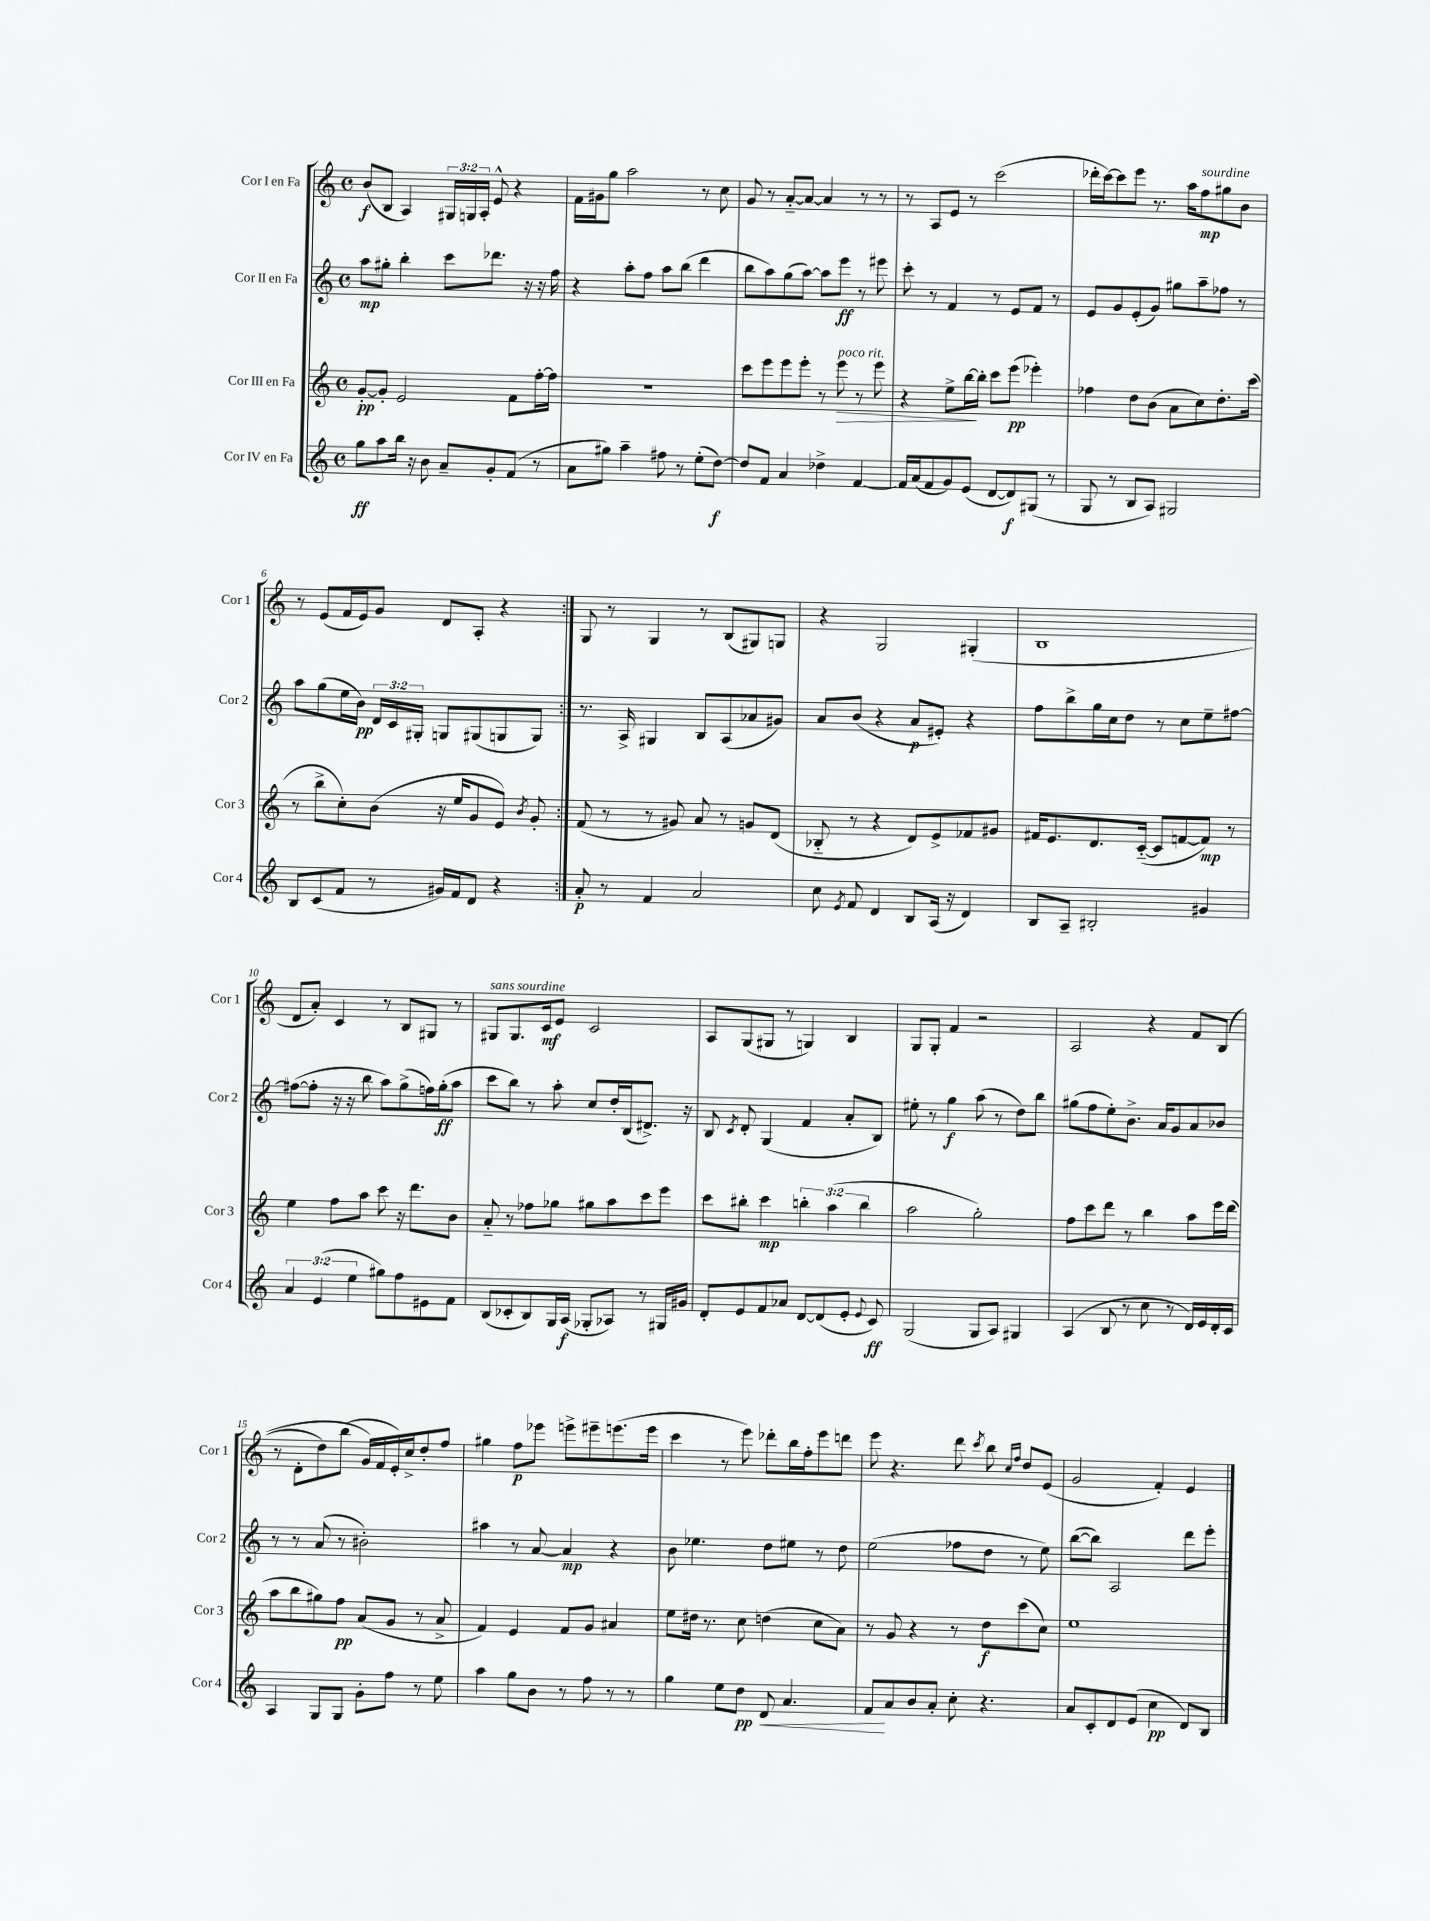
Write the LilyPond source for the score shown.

<<
\new StaffGroup <<
\new Staff = "s0" \with { instrumentName = "Cor I en Fa" shortInstrumentName = "Cor 1" } {
    \clef treble \key c \major \defaultTimeSignature \time 4/4 \override Staff.TupletNumber.text = #tuplet-number::calc-fraction-text
    \autoBeamOff \repeat volta 2 { b'8[\f( b8] a4) \tuplet 3/2 { gis16[ g16 a16]-. } e'8-^ r4 |
    f'16[ gis'16 g''8] a''2 r8 c''8 |
    g'8 r8 a'8[~-_ a'8]~ a'4 r8 r8 |
    r8 a8[ e'8] r8 c'''2( |
    des'''16[-. c'''16~) c'''8 e'''8] r8. a''16[ f''8\mp^\markup { \italic "sourdine" } gis''8 b'8] |
    r8 e'8[( f'16 e'16) g'8] d'8[ a8]-. r4 | }
    g8 r8 g4 r8 b8[( gis8) g8] |
    r4 g2 gis4-.( |
    b1 |
    d'8[ a'8]-.) c'4 r8 b8[ gis8] r8 |
    gis8[^\markup { \italic "sans sourdine" } gis8. c'16\mf e'8] c'2 |
    a8[ g8( gis8] r8 g4) b4 |
    g8[ g8]-. f'4 r2 |
    a2 r4 f'8[ b8](\( |
    r8 d'8[-. d''8) b''8]( g'16[\) f'16 e'16-.) c''16-> d''8-. f''8] |
    gis''4 f''8[\p ees'''8] e'''8[-> eis'''8-- e'''8.( e'''16] |
    c'''4 r8 e'''8) des'''8[-. b''16 f''16-. e'''8 d'''8] |
    e'''8 r4. d'''8 \acciaccatura { c'''8 } b''8 \grace { c''16[ f''16] } d''8[ e'8]( |
    g'2 f'4-.) e'4 \bar "|." |
}
\new Staff = "s1" \with { instrumentName = "Cor II en Fa" shortInstrumentName = "Cor 2" } {
    \clef treble \key c \major \defaultTimeSignature \time 4/4 \override Staff.TupletNumber.text = #tuplet-number::calc-fraction-text
    \autoBeamOff \repeat volta 2 { a''8[\mp gis''8]-. b''4-. c'''8[ des'''8.] r16 r16 f''16 |
    r4 a''8[-. f''8] a''8[ b''8]( d'''4 |
    b''8[ a''8) g''8( a''8]~) a''8[ e'''8]\ff r8 eis'''8 |
    c'''8-. r8 f'4 r8 e'8[ f'8] r8 |
    e'8[ g'8 e'8-.( g'8]) gis''8[ a''8-- fes''8] r8 |
    a''8[ g''8( e''16 b'16]\pp) \tuplet 3/2 { d'16[ c'16 gis16]-. } g8[ gis8( g8 g8]) | }
    r8. a16-> gis4 b8[ a8( aes'8 gis'8]) |
    a'8[ b'8]( r4 a'8[\p eis'8]-.) r4 |
    f''8[ b''8-> g''16 c''16 d''8] r8 c''8[ e''8-- fis''8]~ |
    fis''8[~( fis''8]-. r16 r16 b''8 a''8[) g''8->( f''16) g''16-.\ff( a''8] |
    c'''8[ b''8]) r8 a''8-. c''8[ d''16-. b16( dis'8.]->) r16 |
    b8 \acciaccatura { c'8 } d'8-. g4( f'4 a'8[-. b8]) |
    eis''8-. r8 g''4\f a''8( r8 d''8[) b''8] |
    gis''8[( f''8 e''8-.) b'8.]-> a'16[ g'8 a'8 bes'8] |
    r8 r8 a'8( r8 bis'2-.) |
    ais''4 r8 a'8~ a'4\mp r4 |
    b'8 ees''4. d''8[ eis''8] r8 d''8 |
    e''2( fes''8[ d''8] r8 e''8) |
    b''8[~( b''8]) a2 d'''8[ e'''8]-. \bar "|." |
}
\new Staff = "s2" \with { instrumentName = "Cor III en Fa" shortInstrumentName = "Cor 3" } {
    \clef treble \key c \major \defaultTimeSignature \time 4/4 \override Staff.TupletNumber.text = #tuplet-number::calc-fraction-text
    \autoBeamOff \repeat volta 2 { g'8[~-.\pp g'8]-. e'2 f'8[ f''16~-. f''16] |
    R1 |
    c'''8[ e'''8 e'''8 e'''8]-. r8 e'''8\>^\markup { \italic "poco rit." } r8 e'''8 |
    r4 e''8[-> b''16~\! b''16]-. c'''8[ e'''8]\pp( ees'''4-.) |
    fes''4 d''8[ b'8]( a'8[ c''8) d''8.-. c'''16]( |
    r8 b''8[-> c''8-.) b'8]( r16 e''16[ g'8 e'8]) \acciaccatura { b'8 } g'8-. | }
    f'8( r8 r8 gis'8) a'8 r8 g'8[ d'8]( |
    bes8-_ r8 r4 d'8[) e'8-> fes'8 gis'8] |
    fis'16[ e'8. d'8. c'16]~-_( c'8[ f'8~ f'8]\mp) r8 |
    e''4 f''8[ a''8] c'''8 r16 d'''8.[ b'8] |
    a'8-_ r8 fes''8[ ges''8] gis''8[ a''8 c'''8 e'''8] |
    c'''8[ bis''8]-. c'''4\mp \tuplet 3/2 { b''4-. a''4( b''4 } |
    a''2 g''2-.) |
    f''8[ c'''8 d'''8] r8 b''4 a''8[ e'''16 d'''16]( |
    a''8[ b''8 gis''8) f''8]\pp a'8[( g'8] r8 a'8-> |
    f'4) e'4 f'8[ g'8] ais'4 |
    e''8[ dis''16] r8. c''8 d''4( c''8[ a'8]) |
    r8 g'8 r4 r8 d''8[\f c'''8( c''8]) |
    e''1 \bar "|." |
}
\new Staff = "s3" \with { instrumentName = "Cor IV en Fa" shortInstrumentName = "Cor 4" } {
    \clef treble \key c \major \defaultTimeSignature \time 4/4 \override Staff.TupletNumber.text = #tuplet-number::calc-fraction-text
    \autoBeamOff \repeat volta 2 { g''8[\ff a''8 b''16] r16 b'8 a'8[-- g'8-. f'8]( r8 |
    a'8[ gis''8]) a''4-- fis''8 r8 e''8[-.( d''8]~\f) |
    d''8[ f'8] a'4 des''4-> f'4~ |
    f'16[ a'16( f'8 g'8) e'8]( d'8[~ d'8\f) gis8]( r8 |
    g8 r8 b8[ a8]) gis2 |
    b8[ c'8( f'8] r8 gis'16[) f'16 d'8] r4 | }
    a'8-.\p r8 f'4 a'2 |
    c''8 \acciaccatura { e'8 } f'8 d'4 b8[ a16]( r16 d'4) |
    b8[ a8]-- bis2-. gis'4 |
    \tuplet 3/2 { a'4 e'4( e''4 } gis''8[) f''8 eis'8 f'8] |
    b8[( ces'8-. b8) g16 a16]\f( ges8[-. aes8]) r8 gis16[ gis'16] |
    d'8[-. e'8 f'8 aes'8] d'8[~ d'8( e'8]-. \appoggiatura { e'8 } c'8\ff) |
    g2( g8[ a8]) gis4 |
    a4( b8 r8 c''8 r8 d'16[) e'16 d'16-. c'16] |
    a4 g8[ g8] g'8[-. f''8] r8 e''8 |
    a''4 g''8[ b'8] r8 f''8 r8 r8 |
    g''4 e''8[ d''8]\pp d'8\< a'4. |
    f'8[\! a'8 b'8 a'8]-. c''8-. r4. |
    a'8[ c'8-. d'8 e'8]( c''4\pp d'8[) b8] \bar "|." |
}
>>
>>
